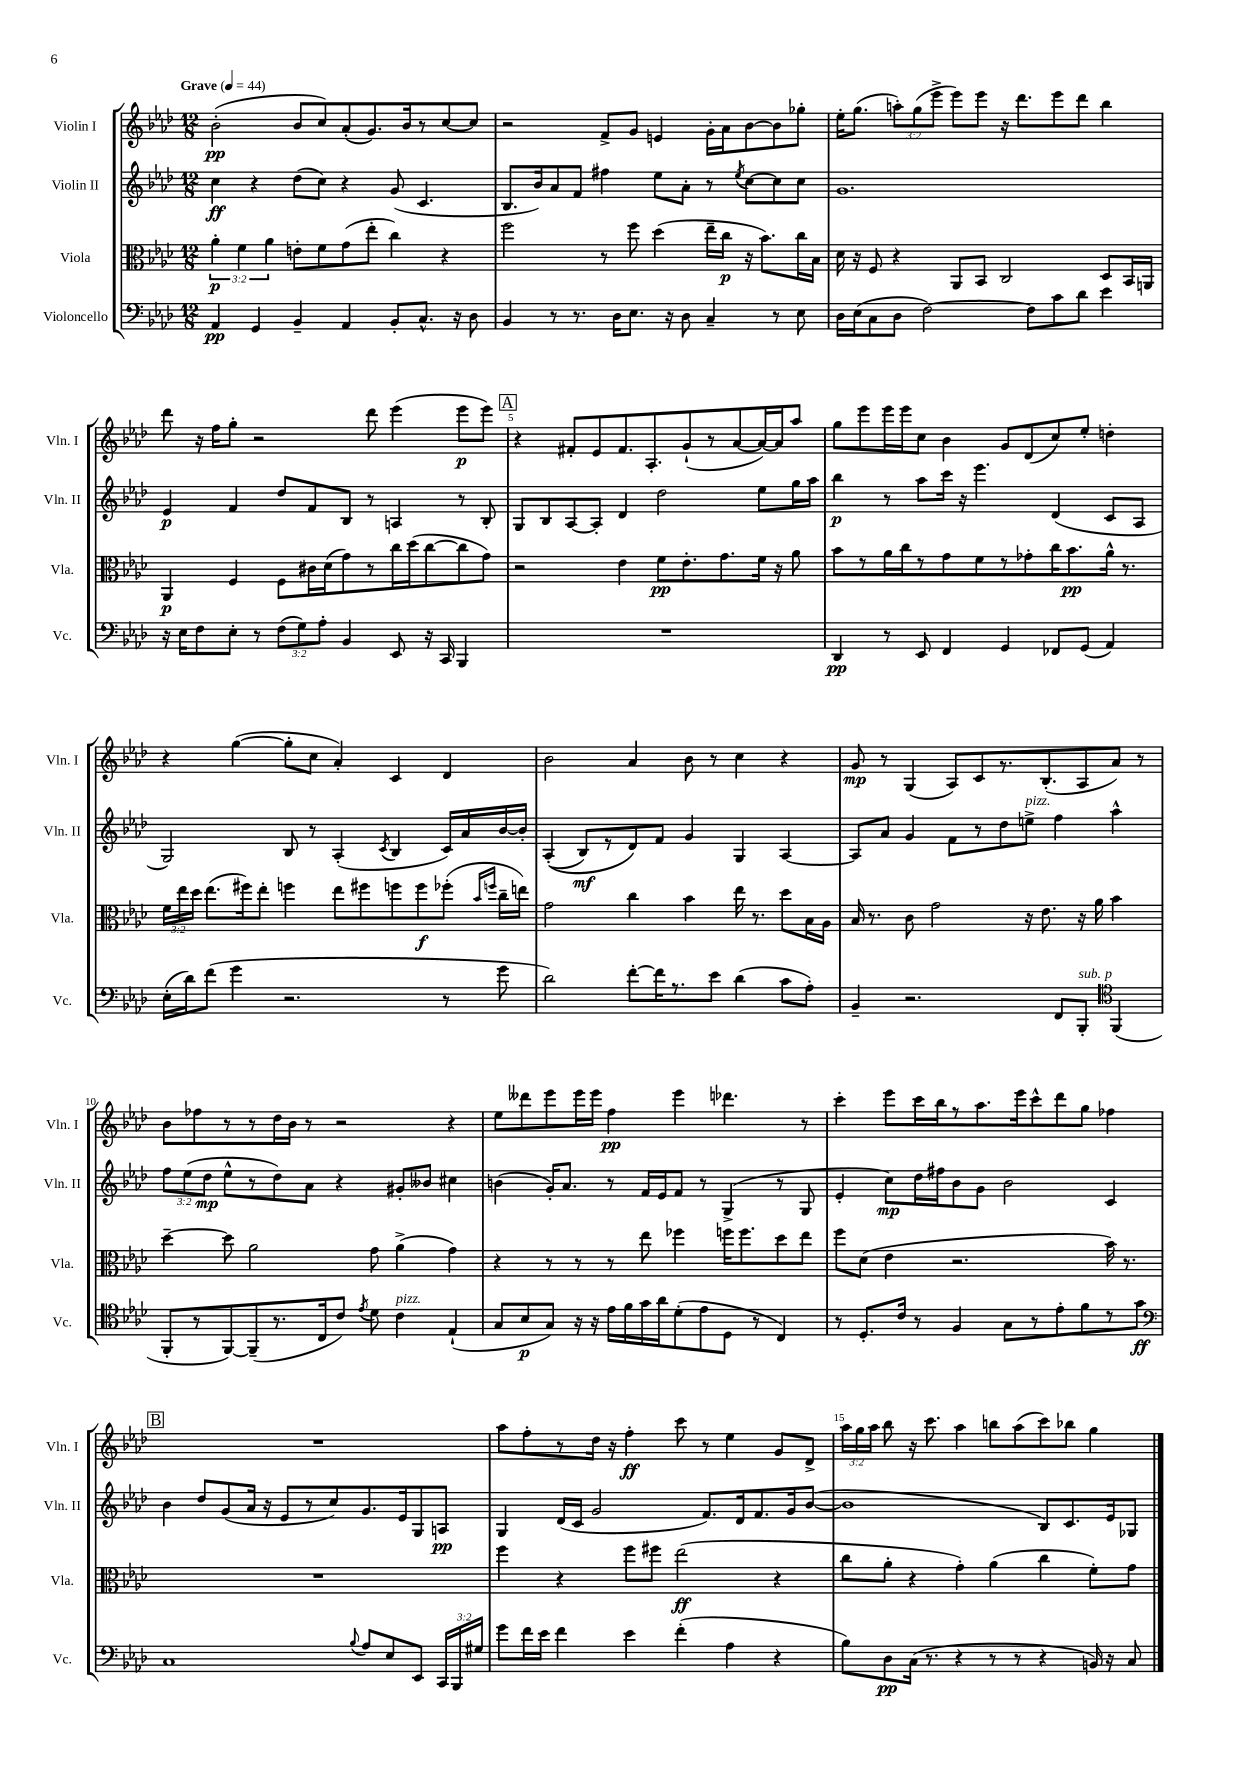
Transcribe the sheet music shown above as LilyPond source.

<<
\new StaffGroup <<
\new Staff = "s0" \with { instrumentName = "Violin I" shortInstrumentName = "Vln. I" } {
    \clef treble \key aes \major \numericTimeSignature \time 12/8 \override Staff.TupletNumber.text = #tuplet-number::calc-fraction-text \tempo "Grave" 4 = 44
    \autoBeamOff bes'2-.\pp( bes'8[ c''8) aes'8-.( g'8.) bes'16 r8 c''8~ c''8] |
    r2 f'8[-> g'8] e'4 g'16[-. aes'16 bes'8~ bes'8 ges''8]-. |
    ees''16[-. g''8.]( \tuplet 3/2 { a''8[-.) g''8( ees'''8]-> } ees'''8[) ees'''8] r16 des'''8.[ ees'''8 des'''8] bes''4 |
    des'''8 r16 f''16[ g''8]-. r2 des'''8 ees'''4( ees'''8[\p ees'''8]) |
    \mark \markup { \box "A" } r4 fis'8[-. ees'8 fis'8. aes8.-. g'8-!( r8 aes'8~ aes'16~) aes'16 aes''8] |
    g''8[ ees'''8 ees'''16 ees'''16 c''8] bes'4 g'8[ des'8( c''8) ees''8]-. d''4-. |
    r4 g''4~( g''8[-. c''8] aes'4-.) c'4 des'4 |
    bes'2 aes'4 bes'8 r8 c''4 r4 |
    g'8\mp r8 g4( aes8[) c'8 r8. bes8.-.( aes8 aes'8]) r8 |
    bes'8[ fes''8 r8 r8 des''16 bes'16] r8 r2 r4 |
    ees''8[ deses'''8 ees'''8 ees'''16 ees'''16] f''4\pp ees'''4 des'''4. r8 |
    c'''4-. ees'''8[ c'''16 bes''16 r8 aes''8. ees'''16 c'''8-^ des'''8 g''8] fes''4 |
    \mark \markup { \box "B" } R1. |
    aes''8[ f''8-. r8 des''16] r16 f''4-.\ff c'''8 r8 ees''4 g'8[ des'8]-> |
    \tuplet 3/2 { aes''16[ g''16 aes''16] } bes''8 r16 c'''8. aes''4 b''8[ aes''8( c'''8) bes''8] g''4 \bar "|." |
}
\new Staff = "s1" \with { instrumentName = "Violin II" shortInstrumentName = "Vln. II" } {
    \clef treble \key aes \major \numericTimeSignature \time 12/8 \override Staff.TupletNumber.text = #tuplet-number::calc-fraction-text
    \autoBeamOff c''4\ff r4 des''8[( c''8]) r4 g'8( c'4. |
    bes8.[ bes'16) aes'8 f'8] fis''4 ees''8[ aes'8]-. r8 \acciaccatura { ees''8 } c''8[~ c''8 c''8] |
    g'1. |
    ees'4\p f'4 des''8[ f'8 bes8] r8 a4 r8 bes8-. |
    \mark \markup { \box "A" } g8[ bes8 aes8~ aes8]-. des'4 des''2 ees''8[ g''16 aes''16] |
    bes''4\p r8 aes''8[ c'''16] r16 ees'''4. des'4( c'8[ aes8] |
    g2) bes8 r8 aes4-.( \acciaccatura { c'8 } bes4 c'16[) aes'16 bes'16~ bes'16]-. |
    aes4-.(\( bes8[\mf) r8 des'8\) f'8] g'4 g4 aes4~ |
    aes8[ aes'8] g'4 f'8[ r8 des''8 e''8]->^\markup { \italic "pizz." } f''4 aes''4-^ |
    \tuplet 3/2 { f''8[ ees''8( des''8]\mp } ees''8[-^ r8 des''8) aes'8] r4 gis'8[-. beses'8] cis''4 |
    b'4( g'16[-.) aes'8.] r8 f'16[ ees'16 f'8] r8 g4->( r8 g8 |
    ees'4-. c''8[\mp) des''16 fis''16 bes'8 g'8] bes'2 c'4 |
    \mark \markup { \box "B" } bes'4 des''8[ g'8( aes'16] r16 ees'8[ r8 c''8) g'8. ees'16 g8 a8]\pp |
    g4 des'16[( c'16] g'2 f'8.[) des'16 f'8. g'16 bes'8]~( |
    bes'1 bes8[) c'8. ees'16 ges8] \bar "|." |
}
\new Staff = "s2" \with { instrumentName = "Viola" shortInstrumentName = "Vla." } {
    \clef alto \key aes \major \numericTimeSignature \time 12/8 \override Staff.TupletNumber.text = #tuplet-number::calc-fraction-text
    \autoBeamOff \tuplet 3/2 { aes'4-.\p f'4 aes'4 } e'8[-. f'8 g'8( ees''8]-. c''4) r4 |
    f''2 r8 f''8 des''4( ees''16[-- c''16]\p r16 bes'8.[) c''16 bes16] |
    des'16 r16 f8 r4 aes,8[ bes,8] c2 des8[ bes,16 a,16] |
    aes,4\p f4 f8[ cis'16 des'16( g'8) r8 c''16 des''16( c''8~ c''8 g'8]) |
    \mark \markup { \box "A" } r2 ees'4 f'8[\pp ees'8.-. g'8. f'16] r16 aes'8 |
    bes'8[ r8 aes'16 c''16 r8 g'8 f'8 r8 ges'8-. c''16 bes'8.\pp aes'16]-^ r8. |
    \tuplet 3/2 { f'16[ ees''16 des''16] } ees''8.[( fis''16) ees''8]-. f''4 ees''8[ fis''8 f''8 f''8\f fes''8]-.( \grace { bes'16[ f''16] } c''16[-- e''16]) |
    g'2 c''4 bes'4 ees''16 r8. des''8[ bes16 aes16] |
    bes16 r8. c'8 g'2 r16 ees'8. r16 aes'16 bes'4 |
    des''4~-- des''8 aes'2 g'8 aes'4->( g'4) |
    r4 r8 r8 r8 ees''8 fes''4 f''16[ f''8. des''8 ees''8] |
    f''8[ des'8]( ees'4 r2. bes'16) r8. |
    \mark \markup { \box "B" } R1. |
    f''4 r4 f''8[ fis''8] ees''2\ff( r4 |
    c''8[ aes'8]-. r4 g'4-.) aes'4( c''4 f'8[-.) g'8] \bar "|." |
}
\new Staff = "s3" \with { instrumentName = "Violoncello" shortInstrumentName = "Vc." } {
    \clef bass \key aes \major \numericTimeSignature \time 12/8 \override Staff.TupletNumber.text = #tuplet-number::calc-fraction-text
    \autoBeamOff aes,4\pp g,4 bes,4-- aes,4 bes,8[-. c8.]-^ r16 des8 |
    bes,4 r8 r8. des16[ ees8.] r16 des8 c4-- r8 ees8 |
    des16[ ees16( c8 des8] f2~) f8[ c'8 des'8] ees'4 |
    r16 ees16[ f8 ees8]-. r8 \tuplet 3/2 { f8[( g8) aes8]-. } bes,4 ees,8 r16 c,16 bes,,4 |
    \mark \markup { \box "A" } R1. |
    des,4\pp r8 ees,8 f,4 g,4 fes,8[ g,8]( aes,4) |
    ees16[-.( des'16) f'8]( g'4 r2. r8 g'8 |
    des'2) f'8[~-. f'16 r8. ees'8] des'4( c'8[ aes8]-.) |
    bes,4-- r2. f,8[ bes,,8]-.^\markup { \italic "sub. p" } \clef tenor f,4( |
    f,8[-. r8 f,8~) f,8--( r8. c16 c'8]) \acciaccatura { ees'8 } des'8 c'4^\markup { \italic "pizz." } ees4-!( |
    g8[ bes8\p g8]) r16 r16 ees'16[ f'16 g'16 aes'16 des'8-.( ees'8 des8] r8 c4) |
    r8 des8.[-. c'16] r8 f4 g8[ r8 ees'8-. f'8 r8 g'8]\ff |
    \mark \markup { \box "B" } \clef bass c1 \appoggiatura { bes8 } aes8[ ees8 ees,8] \tuplet 3/2 { c,16[ bes,,16 gis16] } |
    g'8[ f'16 ees'16] f'4 ees'4 f'4-.( aes4 r4 |
    bes8[) des8\pp c16]( r8. r4 r8 r8 r4 b,16) r16 c8 \bar "|." |
}
>>
>>
\layout { \context { \Score \override BarNumber.break-visibility = ##(#f #t #t) barNumberVisibility = #(every-nth-bar-number-visible 5) } }
